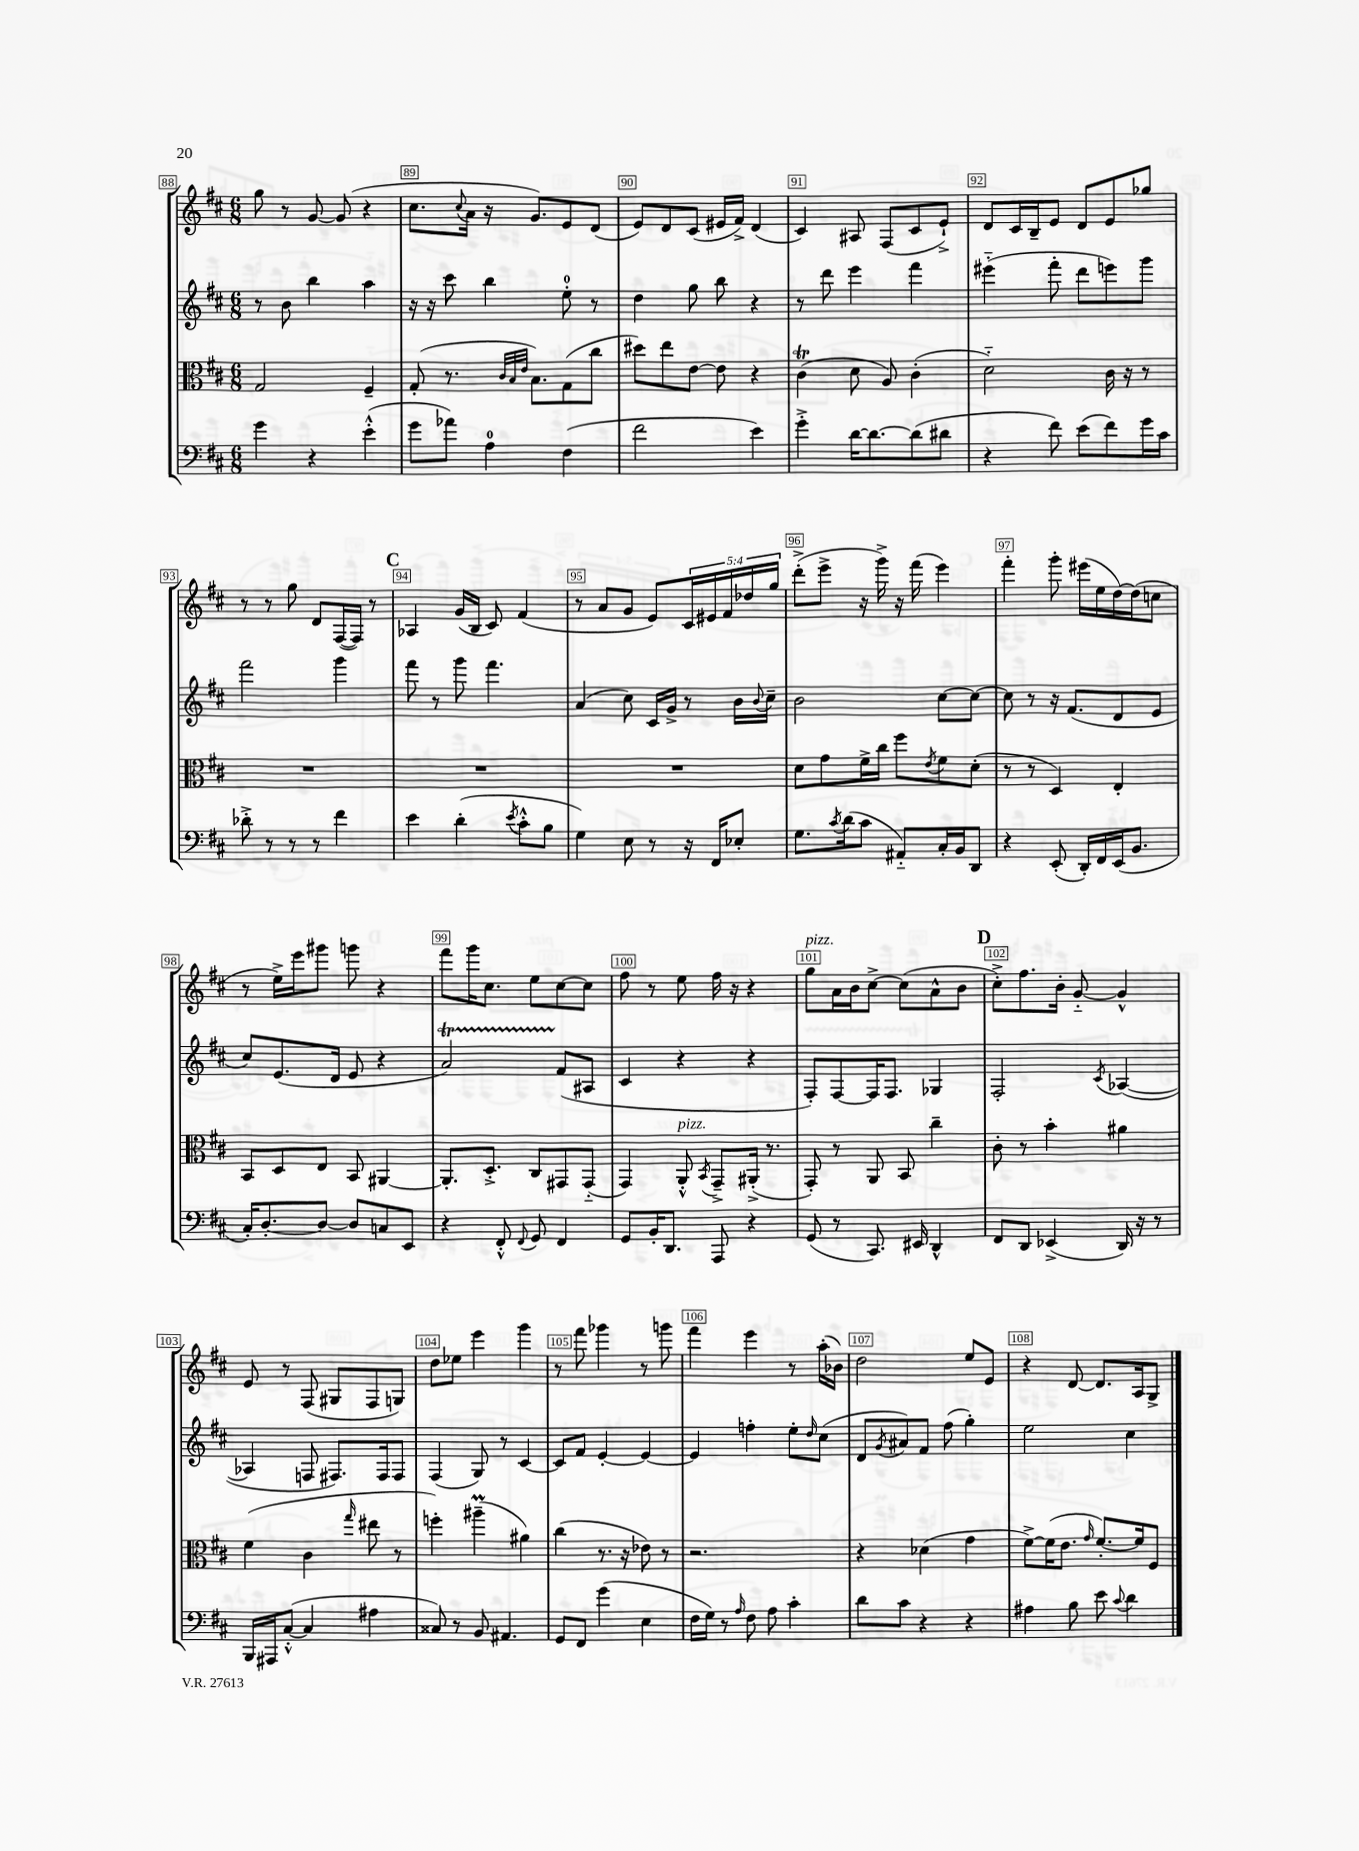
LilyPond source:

<<
\new StaffGroup <<
\new Staff = "s0" {
    \clef treble \key d \major \numericTimeSignature \time 6/8 \override Staff.TupletNumber.text = #tuplet-number::calc-fraction-text
    g''8 r8 g'8~ g'8( r4 |
    cis''8. \appoggiatura { cis''8 } a'16 r16 g'8.) e'8 d'8( |
    e'8) d'8 cis'8( eis'16 fis'16->) d'4( |
    cis'4) ais8 fis8( cis'8 e'8-!->) |
    d'8 cis'16 b16-- e'8 d'8 e'8 ges''8 |
    r8 r8 g''8 d'8 fis16~( fis16) r8 |
    \mark \markup { \bold "C" } aes4 g'16( b16 cis'8) fis'4( |
    r8 a'8 g'8 e'8) \tuplet 5/4 { cis'16 eis'16 fis'16 des''16 g''16 } |
    d'''8-.->( e'''8-> r16 g'''16->) r16 fis'''16( e'''4) |
    fis'''4-. g'''8-. eis'''16( e''16 d''16~) d''16( c''8 |
    r8 e''16->) e'''16 gis'''8 g'''8 r4 |
    fis'''8 g'''16 cis''8. e''8 cis''8~ cis''8 |
    fis''8 r8 e''8 fis''16 r16 r4 |
    g''8^\markup { \italic "pizz." } a'16 b'16 cis''8~-> cis''8( a'8-^ b'8 |
    \mark \markup { \bold "D" } cis''8-.->) fis''8. b'16-. g'8~-_ g'4-^ |
    e'8 r8 fis8( gis8 fis8 g8) |
    d''8 ees''8 e'''4 g'''4 |
    r8 fis'''8 ges'''4 r8 g'''8 |
    fis'''4 e'''4 r8 a''16-.( bes'16) |
    d''2 e''8 e'8 |
    r4 d'8~ d'8. a16 g8-> \bar "|." |
}
\new Staff = "s1" {
    \clef treble \key d \major \numericTimeSignature \time 6/8
    r8 b'8 b''4 a''4 |
    r16 r16 cis'''8 b''4 e''8-0-. r8 |
    d''4 g''8 b''8 r4 |
    r8 d'''8 e'''4 fis'''4 |
    eis'''4-_( fis'''8-. d'''8 e'''8) g'''8 |
    fis'''2 g'''4 |
    \mark \markup { \bold "C" } fis'''8 r8 g'''8 fis'''4. |
    a'4( cis''8) cis'16 g'16-> r8 b'16 \appoggiatura { b'8 } cis''16-- |
    b'2 cis''8~ cis''8~ |
    cis''8 r8 r16 fis'8.( d'8 e'8 |
    cis''8) e'8.( d'16 e'8 r4 |
    a'2\startTrillSpan) fis'8\stopTrillSpan( ais8 |
    cis'4 r4 r4 |
    fis8-.) fis8~ fis16 fis8. ges4 |
    \mark \markup { \bold "D" } fis2-. \acciaccatura { cis'8 } aes4~( |
    aes4 f8 fis8.) fis16 fis8 |
    fis4( g8) r8 cis'4~ |
    cis'8 fis'8 e'4~-. e'4~ |
    e'4 f''4-. e''8-. \grace { d''16 } cis''8( |
    d'8 \acciaccatura { g'8 } ais'8) fis'8 fis''8( g''4-.) |
    e''2 cis''4 \bar "|." |
}
\new Staff = "s2" {
    \clef alto \key d \major \numericTimeSignature \time 6/8
    g2 fis4-- |
    g8-.( r8. \grace { cis'32 b32 e'32 } b8.) g8( cis''8 |
    dis''8) e''8 e'8~ e'8 r4 |
    cis'4\trill( d'8 a8) cis'4-.( |
    d'2-_) cis'16 r16 r8 |
    R2. |
    \mark \markup { \bold "C" } R2. |
    R2. |
    d'8 g'8 fis'16-> cis''16 fis''8 \acciaccatura { e'8 } fis'8 d'8-.( |
    r8 r8 d4) e4-. |
    b,8 d8 e8 b,8 ais,4~ |
    ais,8.-. d8.-.-> cis8 gis,8 gis,8-_( |
    g,4) a,8-.-^^\markup { \italic "pizz." } \acciaccatura { b,8 } g,8---> ais,16-.->( r8. |
    g,8-.) r8 a,8 b,8 cis''4-- |
    \mark \markup { \bold "D" } cis'8-. r8 b'4-. ais'4 |
    fis'4( cis'4 \grace { g''16 } eis''8 r8 |
    f''4-.) ais''4--\prall( ais'4) |
    cis''4( r8. r16 ees'8) r8 |
    r2. |
    r4 des'4( g'4 |
    fis'8~->) fis'16( e'8. \grace { g'16 } fis'8.~-.) fis'16 fis8 \bar "|." |
}
\new Staff = "s3" {
    \clef bass \key d \major \numericTimeSignature \time 6/8
    g'4 r4 e'4-.-^( |
    g'8 aes'8) a4-0 fis4( |
    fis'2 e'4) |
    g'4-.-> d'16~ d'8.~ d'8( dis'8 |
    r4 fis'8) e'8( fis'8) g'16 cis'16 |
    des'8-.-> r8 r8 r8 fis'4 |
    \mark \markup { \bold "C" } e'4 d'4-.( \acciaccatura { e'8 } cis'8-.-^ b8 |
    g4) e8 r8 r16 fis,16 ees8-. |
    g8. \acciaccatura { cis'8 } d'16( cis'8 ais,8-_) cis16-. b,16 d,8 |
    r4 e,8-.( d,16-.) fis,16 e,16( b,8. |
    cis16-.) d8.~-. d8~ d8 c8 e,8 |
    r4 fis,8-.-^ \appoggiatura { fis,8 } g,8 fis,4 |
    g,8 b,16-. d,8. a,,8 r4 |
    g,8( r8 cis,8.) eis,16 d,4-^ |
    \mark \markup { \bold "D" } fis,8 d,8 ees,4->( d,16) r16 r8 |
    b,,16 ais,,16 cis8~-.-^( cis4 ais4 |
    cisis8) r8 b,8 ais,4. |
    g,8 fis,8 g'4( e4 |
    fis16 g16) r8 \grace { a16 } fis8 a8 cis'4-. |
    d'8 cis'8 r4 r4 |
    ais4 b8 e'8 \appoggiatura { cis'8 } d'4 \bar "|." |
}
>>
>>
\layout { \context { \Score currentBarNumber = #88 \override BarNumber.break-visibility = ##(#f #t #t) barNumberVisibility = #all-bar-numbers-visible \override BarNumber.stencil = #(make-stencil-boxer 0.1 0.3 ly:text-interface::print) } }
